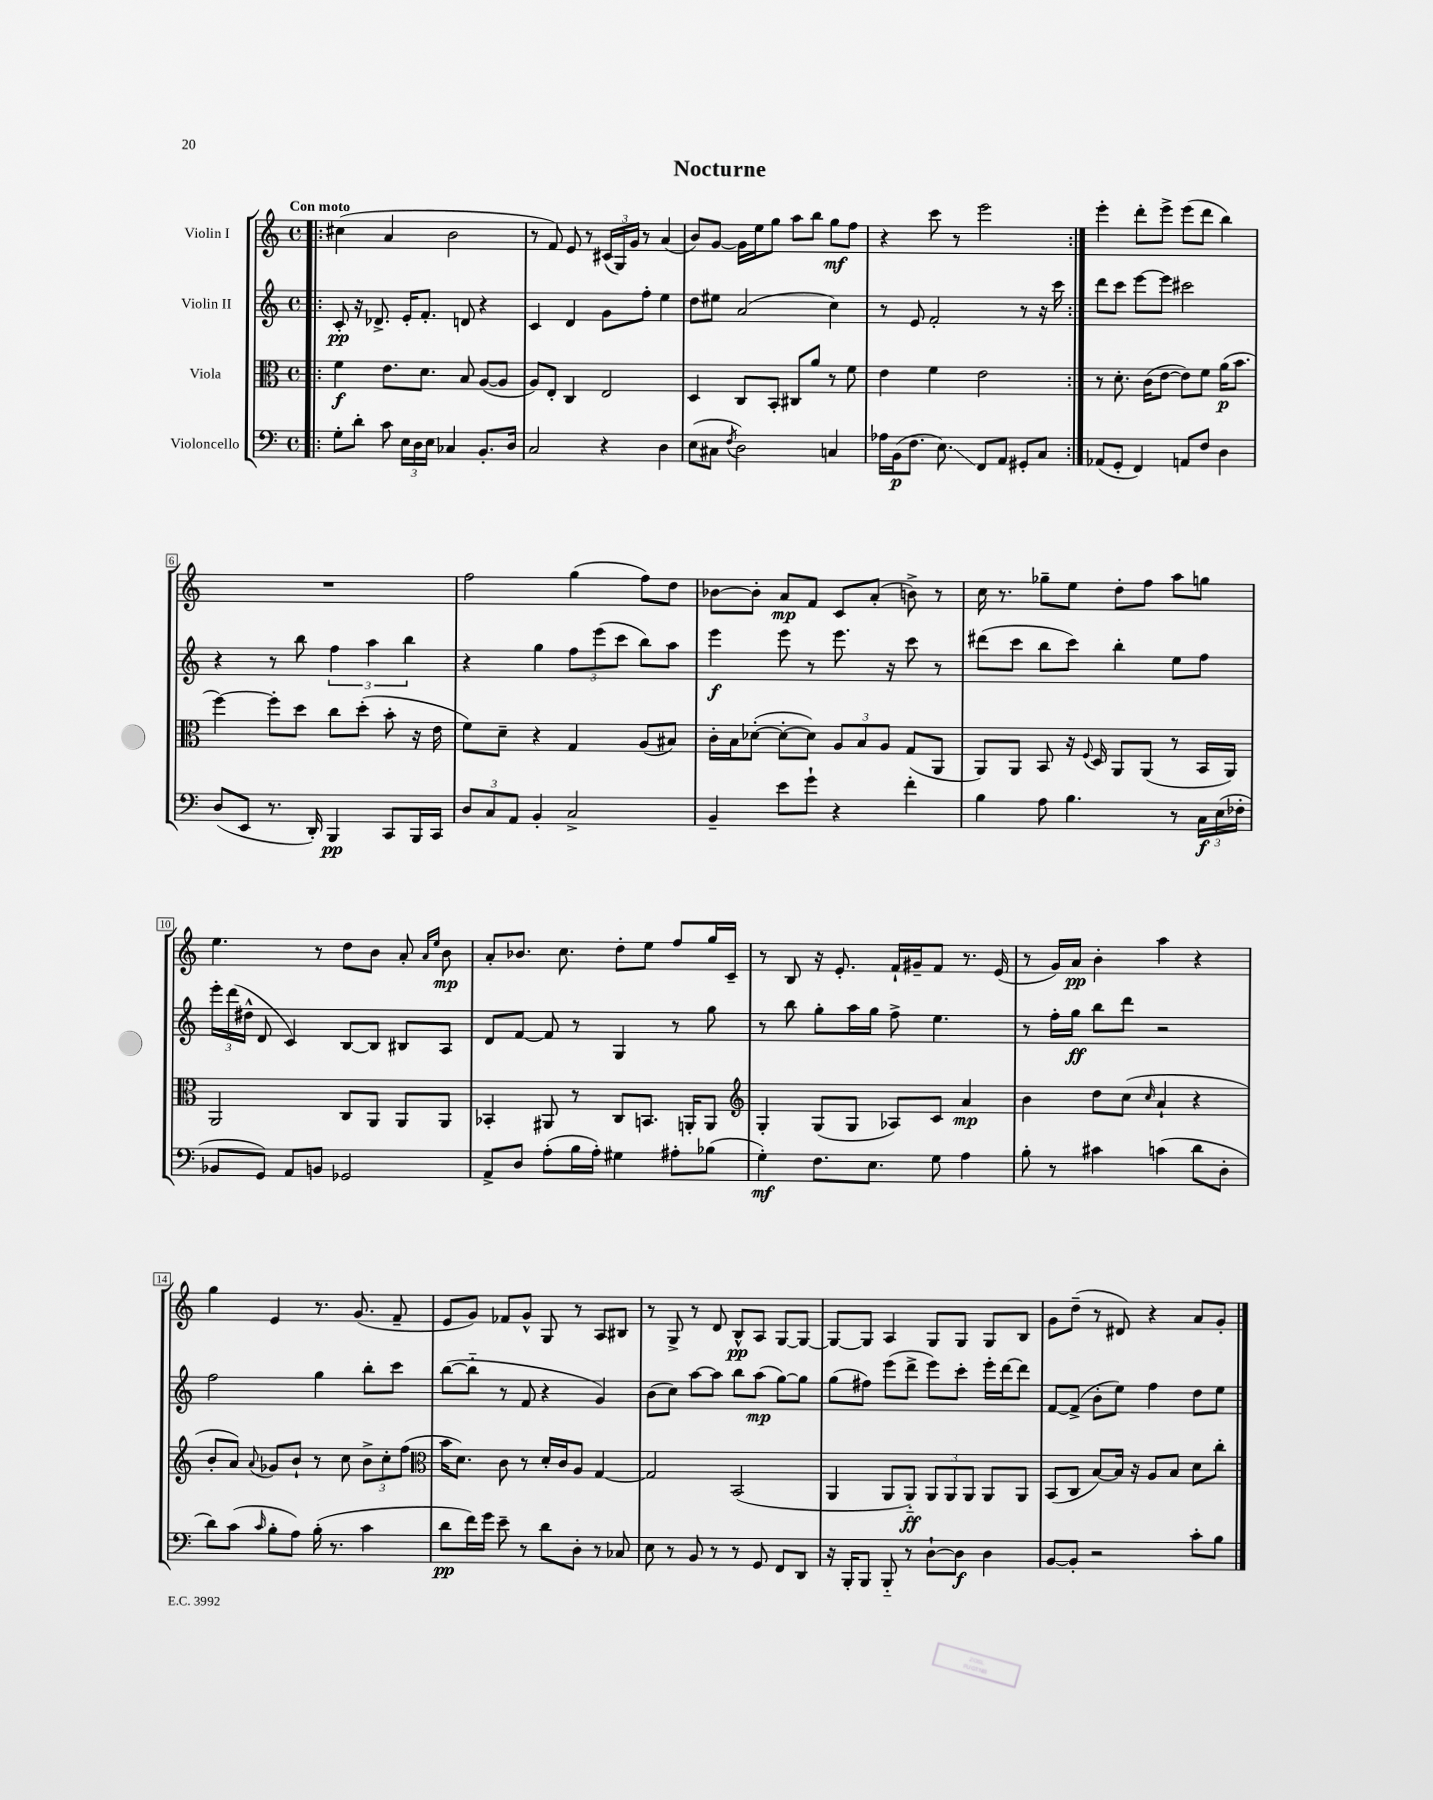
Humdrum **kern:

**kern	**kern	**kern	**kern
*staff4	*staff3	*staff2	*staff1
*clefF4	*clefC3	*clefG2	*clefG2
*k[]	*k[]	*k[]	*k[]
*M4/4	*M4/4	*M4/4	*M4/4
*met(c)	*met(c)	*met(c)	*met(c)
=!|:	=!|:	=!|:	=!|:
8G'\L	4f\	8c'/	(4cc#\
8d'\J	.	16r	.
.	.	8.d-^/	.
8c\	8.e\L	.	4a/
24E\LL	.	16e'/LK	.
24D\	.	.	.
.	8.d\J	8.f'/J	.
24E\JJ	.	.	.
4C-/	.	.	2b\
.	8B/	8d/	.
8.BB'/L	([8A/L	4r	.
.	8A/]J	.	.
16D/Jk	.	.	.
=	=	=	=
2C/	8A/L)	4c/	8r
.	8E'/J	.	8f/)
.	4C/	4d/	8e/
.	.	.	8r
4r	2E/	8g\L	(24c#/LL
.	.	.	24G/)
.	.	.	24g/JJ
.	.	8ff'\J	8r
4D\	.	4ee\	(4a/
=	=	=	=
(8E\L	4D/	8dd\L	8b/L)
8C#\J	.	8ee#\J	[8g/J
8qF/	.	.	.
2D\)	8C/L	(2a/	16g\]LL
.	.	.	16ee\J
.	8BB'/J	.	8gg\J
.	8C#/L	.	8aa\L
.	8a/J	.	8bb\J
4C/	8r	4cc\)	8gg\L
.	8f\	.	8ff\J
=	=	=	=
16A-\LL	4e\	8r	4r
(16BB\J	.	.	.
8.F\J	.	8e/	.
.	4f\	2f'/	8ccc\
8.E\)	.	.	.
.	.	.	8r
8FF/L	2e\	.	2eee\
8AA/J	.	.	.
8GG#'/L	.	8r	.
8C/J	.	16r	.
.	.	16ccc\	.
=:|!	=:|!	=:|!	=:|!
(8AA-/L	8r	8ddd\L	4eee'\
8GG'/J	8.d'\	8ccc\J	.
4FF/)	.	[8eee\L	8ddd'\L
.	(16c\LK	.	.
.	[8e\J	8eee\]J	8eee^\J
8AA/L	8e\]L)	2ccc#\	(8eee\L
8F/J	8f\J	.	8ddd\J
4D\	(16a\LK	.	4bb\)
.	8.b\J	.	.
=	=	=	=
(8D/L	[4ff\)	4r	1r
8EE/J	.	.	.
8.r	8ff'\]L	8r	.
.	8dd\J	8bb\	.
16DD'/)	.	.	.
4BBB/	8cc\L	6ff\	.
.	(8dd'\J	.	.
.	.	6aa\	.
8CC/L	8b'\	.	.
.	.	6bb\	.
16BBB/L	16r	.	.
16CC/JJ	16e\	.	.
=	=	=	=
12D/L	8f\L)	4r	2ff\
12C/	.	.	.
.	8d~\J	.	.
12AA/J	.	.	.
4BB'/	4r	4gg\	.
2C^/	4G/	12ff\L	(4gg\
.	.	(12eee\	.
.	.	12ccc\J	.
.	(8A/L	8bb\L)	8ff\L)
.	8B#/J)	8aa\J	8dd\J
=	=	=	=
4BB~/	16c'\LL	4eee\	[8b-\L
.	16B\J	.	.
.	([8d-'\J	.	8b-'\]J
8e\L	8d-'\_L	8eee\	8a/L
8g`\J	8d-\]J)	8r	8f/J
4r	12A/L	8.eee\	8c/L
.	12B/	.	.
.	.	.	(8a'/J
.	12A/J	.	.
.	.	16r	.
4f'\	(8G/L	8ccc\	8b^\)
.	8AA/J	8r	8r
=	=	=	=
4B\	8AA/L)	(8ddd#\L	16cc\
.	.	.	8.r
.	8AA/J	8ccc\J	.
8A\	8BB/	8bb\L	8gg-~\L
4.B\	16r	8ccc\J)	8ee\J
.	8qqF/	.	.
.	16D/	.	.
.	8AA/L	4bb'\	8dd'\L
.	(8AA/J	.	8ff\J
8r	8r	8ee\L	8aa\L
24C\LL	16BB/LL	8ff\J	8gg\J
(24E\	.	.	.
.	16AA/JJ)	.	.
24F-'\JJ	.	.	.
=	=	=	=
8BB-/L	2AA/	24eee'\LL	4.ee\
.	.	(24ddd\	.
.	.	24dd#^^\JJ	.
8GG/J)	.	8d/	.
8AA/L	.	4c/)	.
8BB/J	.	.	8r
2GG-/	8C/L	[8B/L	8dd\L
.	8AA/J	8B/]J	8b\J
.	8AA/L	8B#/L	8a'/
.	.	.	16qqa/LL
.	.	.	16qqee/JJ
.	8AA/J	8A/J	8b\
=	=	=	=
8AA^/L	4BB-'/	8d/L	8a'/L
8D/J	.	[8f/J	8.b-/J
(8A'\L	8AA#/	8f/]	.
.	.	.	8.cc\
16B\L	8r	8r	.
16A'\JJ)	.	.	.
4G#\	8C/L	4G/	8dd'\L
.	8.BB/J	.	8ee\J
8A#'\L	.	8r	8ff/L
.	16AA'/LK	.	.
(8B-\J	8AA/J	8gg\	16gg/L
.	.	.	16c~/JJ
=	=	=	=
*	*clefG2	*	*
4G'\)	4G'/	8r	8r
.	.	8bb\	8B/
8.F\L	(8G/L	8gg'\L	16r
.	.	.	8.e'/
.	8G/J	16aa\L	.
8.E\J	.	16gg\JJ	.
.	8A-/L)	8ff^\	16f`/LL
.	.	.	16g#~/J
8G\	8c/J	4.ee\	8f/J
4A\	4a/	.	8.r
.	.	.	(16e/
=	=	=	=
8B'\	4b\	8r	8r
8r	.	16ff'\LL	16g/LL)
.	.	16gg\JJ	16a/JJ
4c#\	8dd\L	8bb\L	4b'\
.	(8cc\J	8ddd\J	.
.	16qqcc/	.	.
(4c\	4a`/	2r	4aa\
8d\L	4r	.	4r
8D'\J	.	.	.
=	=	=	=
8d\L)	8b'/L	2ff\	4gg\
(8c\J	8a/J)	.	.
16qqc/	8qqa/	.	.
8B'\L	8g-/L	.	4e/
8A\J)	8b`/J	.	.
(16B'\	8r	4gg\	8.r
8.r	.	.	.
.	8cc\	.	.
.	.	.	(8.g/
4c\	12b^\L	8bb'\L	.
.	12cc'\	.	.
.	.	8ccc\J	8f~/
.	(12ff\J	.	.
=	=	=	=
*	*clefC3	*	*
8d\L	16b\LK	([8bb\L	8e/L
.	8.d\J)	.	.
16f\L)	.	8bb'~\]J	8g/J)
16g\JJ	.	.	.
8e~\	8c\	8r	8f-/L
8r	8r	8f/	8g^^/J
8d\L	16d'/LL	4r	8G/
.	16c/J	.	.
8D'\J	8A/J	.	8r
8r	[4G/	4g/)	8A/L
8C-/	.	.	8B#/J
=	=	=	=
8E\	2G/]	(8b\L	8r
8r	.	8cc\J)	8G^/
8BB/	.	[8aa\L	8r
8r	.	8aa\]J	8d/
8r	(2BB/	8bb\L	8B^^/L
8GG/	.	(8aa\J	8A/J
8FF/L	.	[8gg\L)	[8G/L
8DD/J	.	8gg\]J	8G/_J
=	=	=	=
16r	4AA/	(8gg\L	8G/_L
16BBB'/LK	.	.	.
8BBB/J	.	8ff#\J)	8G/]J
8BBB'~/	8AA/L	(8eee\L	4A/
8r	8AA'~/J)	8ddd^\J	.
[8D`\L	12AA/L	8eee\L)	8G/L
.	12AA/	.	.
8D\]J	.	8ccc'\J	8G/J
.	12AA/J	.	.
4D\	8AA/L	16eee'\LL	8G/L
.	.	[16ddd\J	.
.	8AA/J	8ddd\]J	8B/J
=	=	=	=
[8BB/L	(8BB/L	[8f/L	8g\L
8BB'/]J	8C/J	(8f^/]J	(8dd~\J
2r	[8B/L)	8b'\L	8r
.	16B/]Jk	8ee\J)	8d#/)
.	16r	.	.
.	8A/L	4ff\	4r
.	8B/J	.	.
8c'\L	8d\L	8dd\L	8a/L
8B\J	8cc'\J	8ee\J	8g'/J
==	==	==	==
*-	*-	*-	*-
